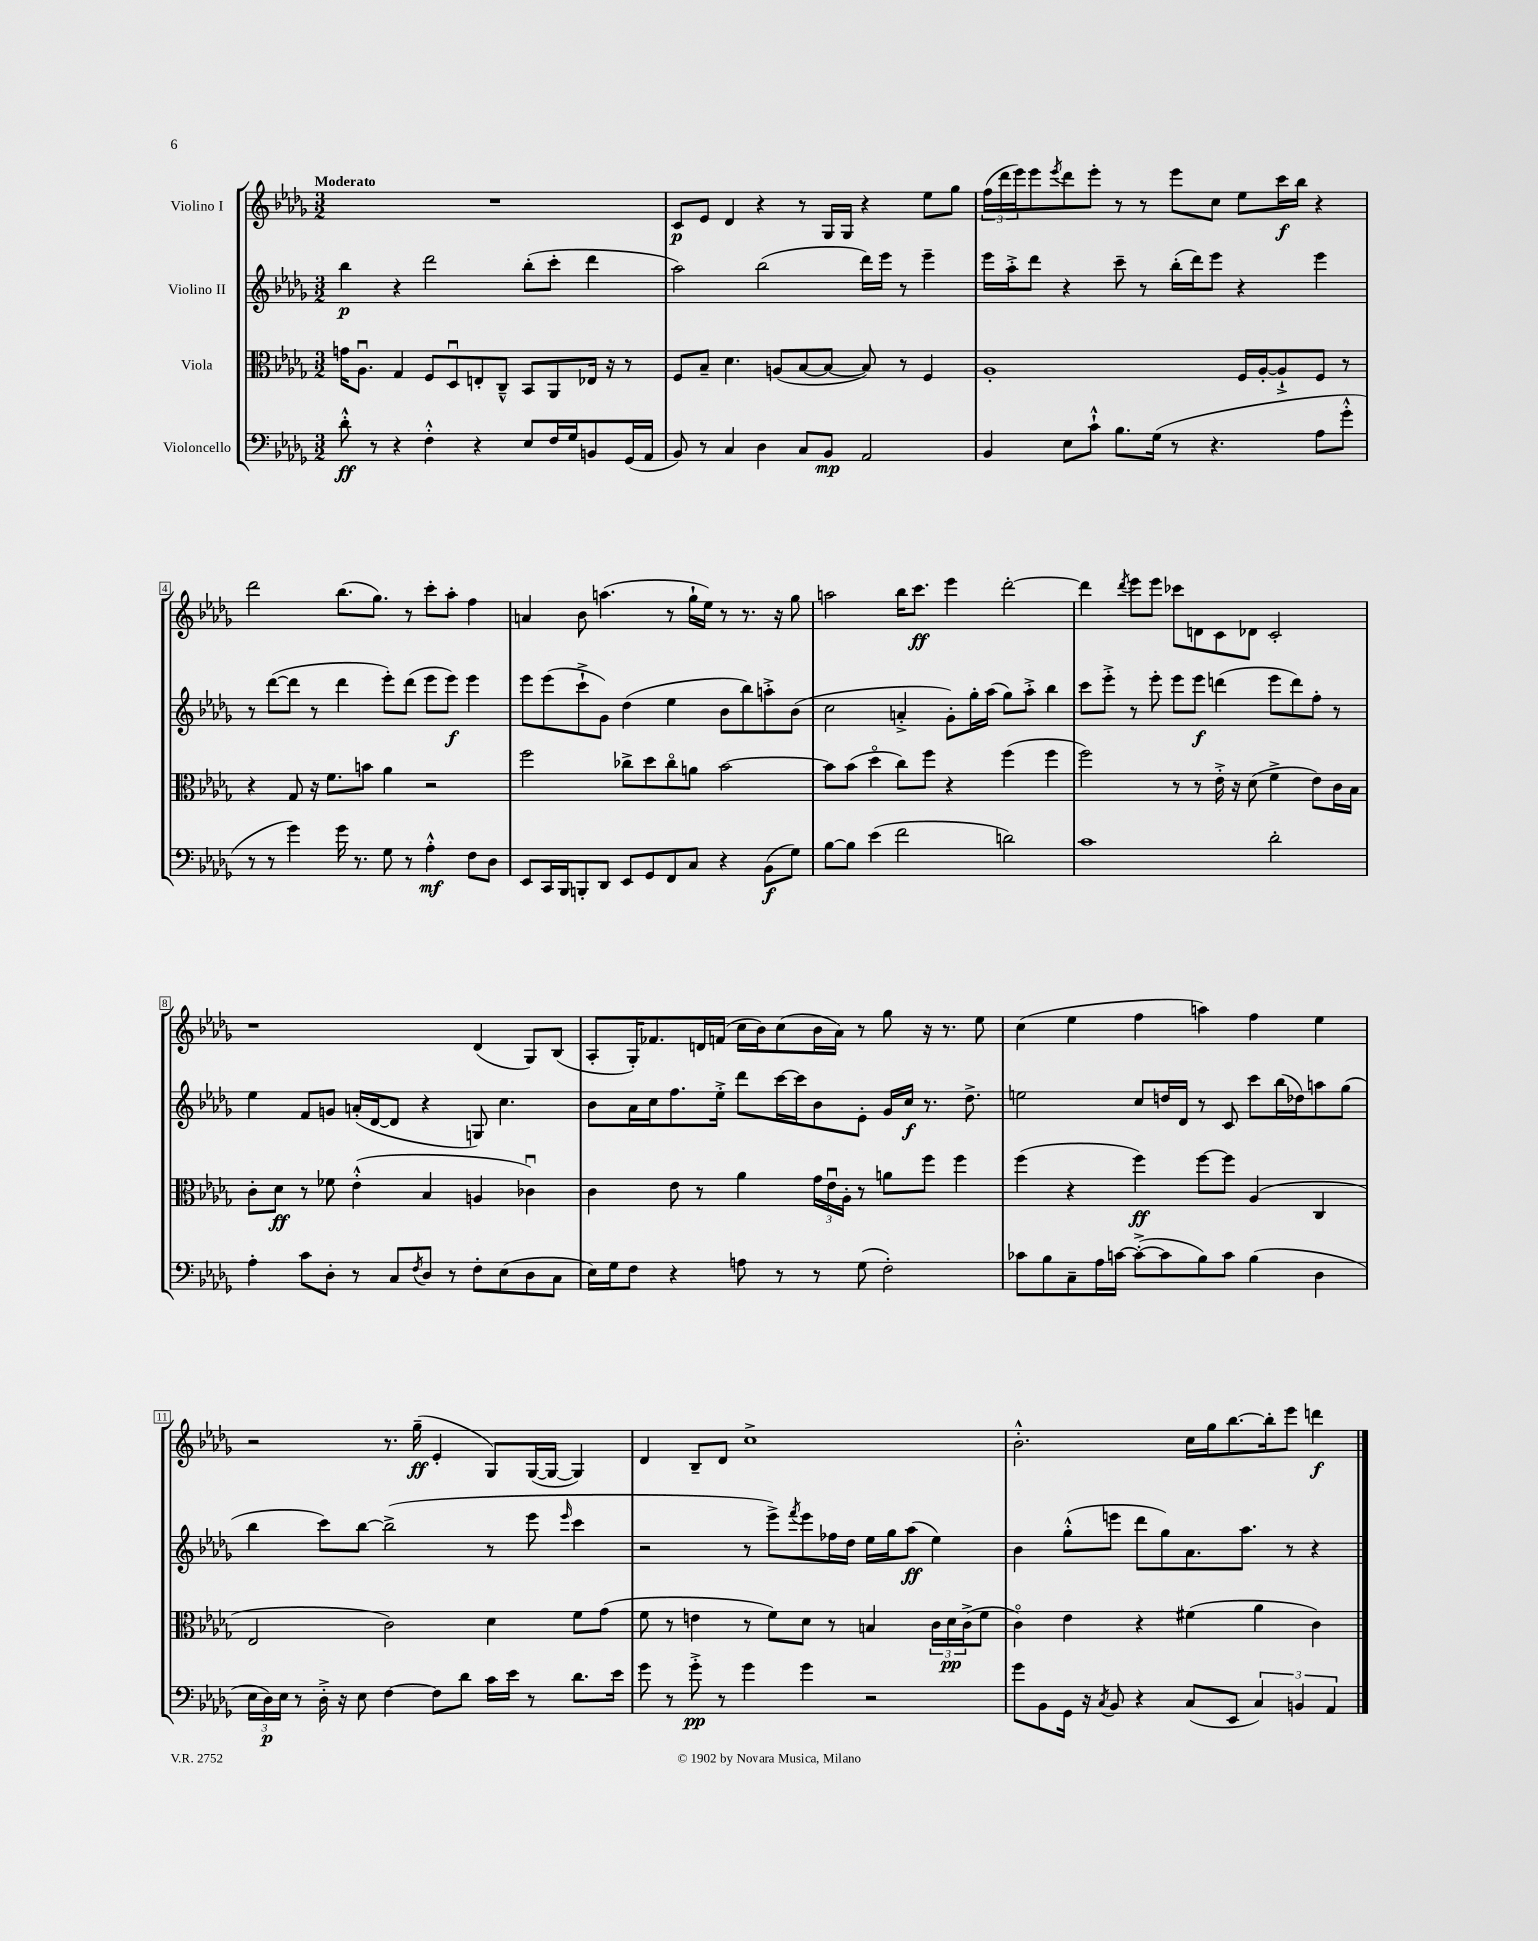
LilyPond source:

<<
\new StaffGroup <<
\new Staff = "s0" \with { instrumentName = "Violino I" } {
    \clef treble \key des \major \numericTimeSignature \time 3/2 \tempo "Moderato"
    R1. |
    c'8\p ees'8 des'4 r4 r8 ges16 ges16 r4 ees''8 ges''8 |
    \tuplet 3/2 { f''16( des'''16 ees'''16) } ees'''8 \acciaccatura { ees'''8 } des'''8 ees'''8-. r8 r8 ees'''8 c''8 ees''8 c'''16\f bes''16 r4 |
    des'''2 bes''8.( ges''8.) r8 c'''8-. aes''8-. f''4 |
    a'4 bes'8 a''4.( r8 ges''16-! ees''16) r8 r8. r16 ges''8 |
    a''2 bes''16 c'''8.\ff ees'''4 des'''2~-. |
    des'''4 \acciaccatura { des'''8 } ees'''8 ees'''8 ces'''8 d'8 c'8 des'8 c'2-. |
    r1 des'4( ges8) bes8( |
    aes8-. ges16-.) fes'8. d'16 f'16( c''16 bes'16) c''8( bes'16 aes'16) r8 ges''8 r16 r8. ees''8 |
    c''4( ees''4 f''4 a''4) f''4 ees''4 |
    r2 r8. ges''16--\ff( ees'4-. ges8) ges16~( ges16~ ges4) |
    des'4 bes8-- des'8 c''1-> |
    bes'2.-.-^ c''16 ges''16 bes''8.~ bes''16-. ees'''8 d'''4\f \bar "|." |
}
\new Staff = "s1" \with { instrumentName = "Violino II" } {
    \clef treble \key des \major \numericTimeSignature \time 3/2
    bes''4\p r4 des'''2 bes''8-.( c'''8-. des'''4 |
    aes''2) bes''2( des'''16) ees'''16 r8 ees'''4-- |
    ees'''16 aes''16-.-> des'''8 r4 c'''8-- r8 bes''16-.( des'''16) ees'''8 r4 ees'''4 |
    r8 des'''8~( des'''8 r8 des'''4 ees'''8-.) des'''8( ees'''8 ees'''8\f) ees'''4 |
    ees'''8 ees'''8( c'''8-!-> ges'8) des''4( ees''4 bes'8 bes''8) a''8-.-> bes'8( |
    c''2 a'4-.-> ges'8-.) ges''16-. aes''16( ges''8) aes''8-.-> bes''4 |
    c'''8 ees'''8-.-> r8 ees'''8-. ees'''8 ees'''8\f d'''4( ees'''8 d'''8) f''8-. r8 |
    ees''4 f'8 g'8 a'16-.( des'16~ des'8 r4 g8) c''4. |
    bes'8 aes'16 c''16 f''8. ees''16-.-> des'''8 c'''16~ c'''16 bes'8 ees'8-. ges'16 c''16\f r8. des''8.-> |
    e''2 c''8 d''16 des'16 r8 c'8 c'''8 bes''16( des''16) a''8 ges''8( |
    bes''4 c'''8) bes''8~ bes''2->( r8 ees'''8 \grace { ees'''16 } c'''4 |
    r2 r8 ees'''8->) \acciaccatura { f'''8 } ees'''8 fes''16 des''16 ees''16 ges''16 aes''8\ff( ees''4) |
    bes'4 ges''8-.-^( e'''8 des'''8 ges''8) aes'8. aes''8. r8 r4 \bar "|." |
}
\new Staff = "s2" \with { instrumentName = "Viola" } {
    \clef alto \key des \major \numericTimeSignature \time 3/2
    g'16 aes8.\downbow ges4 f8 des8\downbow e8-. c8---^ bes,8 aes,8 ees16 r16 r8 |
    f8 bes8-- des'4. a8( bes8~ bes8~ bes8) r8 f4 |
    aes1-. f16 aes16~-. aes8-!-> f8 r8 |
    r4 ges8 r16 f'8. b'8 aes'4 r2 |
    f''2 ces''8-> des''8 ces''8\flageolet a'8 bes'2~ |
    bes'8 bes'8( des''4\flageolet c''8) f''8 r4 f''4( f''4 |
    f''2) r8 r8 ees'16-.-> r16 des'8( f'4-> ees'8) c'16 bes16 |
    c'8-. des'8\ff r8 fes'8 ees'4-.-^( bes4 a4 ces'4\downbow) |
    c'4 ees'8 r8 aes'4 \tuplet 3/2 { ges'16 ees'16\downbow aes16-. } r8 a'8 f''8 f''4 |
    f''4( r4 f''4\ff) f''8~ f''8 aes4( c4 |
    ees2 c'2) des'4 f'8 ges'8( |
    f'8 r8 e'4 r8 f'8) des'8 r8 b4 \tuplet 3/2 { c'16 des'16\pp c'16->( } f'8 |
    c'4\flageolet) ees'4 r4 fis'4( aes'4 c'4) \bar "|." |
}
\new Staff = "s3" \with { instrumentName = "Violoncello" } {
    \clef bass \key des \major \numericTimeSignature \time 3/2
    des'8-.-^\ff r8 r4 f4-.-^ r4 ees8 f16 ges16 b,8 ges,16( aes,16 |
    bes,8) r8 c4 des4 c8 bes,8\mp aes,2 |
    bes,4 ees8 c'8-!-^ bes8. ges16( r8 r4. aes8 ges'8-.-^ |
    r8 r8 ges'4) ges'16 r8. ges8 r8 aes4-.-^\mf f8 des8 |
    ees,8 c,16 bes,,16 b,,8-. des,8 ees,8 ges,8 f,8 c8 r4 bes,8\f( ges8) |
    bes8~ bes8 ees'4( f'2 d'2) |
    c'1 des'2-. |
    aes4-. c'8 des8-. r8 c8 \acciaccatura { f8 } des8 r8 f8-. ees8( des8 c8 |
    ees16) ges16 f8 r4 a8 r8 r8 ges8( f2-.) |
    ces'8 bes8 c8-- aes16 c'16~ c'8~-.->( c'8 bes8) c'8 bes4( des4 |
    \tuplet 3/2 { ees16 des16\p) ees16 } r8 des16-.-> r16 ees8 f4~ f8 des'8 c'16 ees'16 r8 des'8. ees'16 |
    ges'8 r8 ges'8-.->\pp r8 ges'4 ges'4 r2 |
    ges'8 bes,8 ges,16 r16 \acciaccatura { c8 } bes,8 r4 c8( ees,8 \tuplet 3/2 { c4) b,4 aes,4 } \bar "|." |
}
>>
>>
\layout { \context { \Score \override BarNumber.stencil = #(make-stencil-boxer 0.1 0.3 ly:text-interface::print) } }
